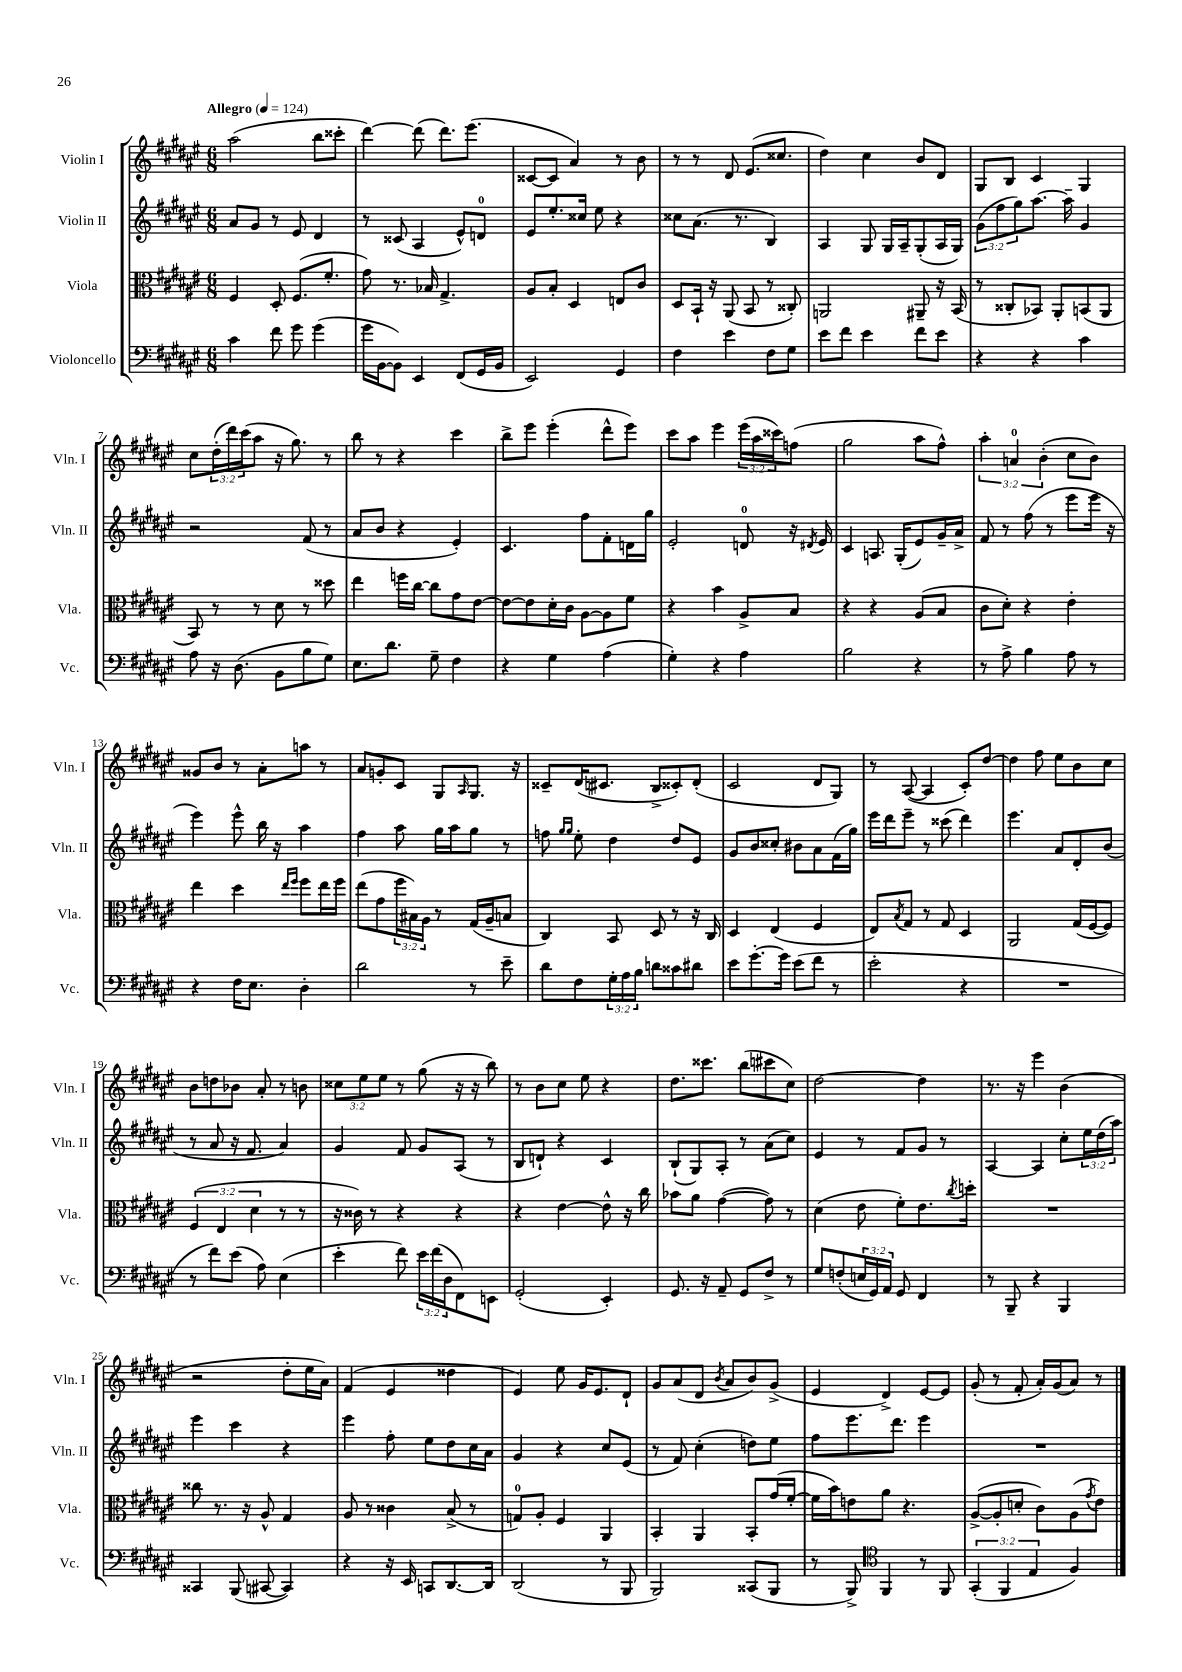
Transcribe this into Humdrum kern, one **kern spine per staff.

**kern	**kern	**kern	**kern
*part4	*part3	*part2	*part1
*staff4	*staff3	*staff2	*staff1
*I"Violoncello	*I"Viola	*I"Violin II	*I"Violin I
*I'Vc.	*I'Vla.	*I'Vln. II	*I'Vln. I
*clefF4	*clefC3	*clefG2	*clefG2
*k[f#c#g#d#a#e#]	*k[f#c#g#d#a#e#]	*k[f#c#g#d#a#e#]	*k[f#c#g#d#a#e#]
*M6/8	*M6/8	*M6/8	*M6/8
*MM124	*MM124	*MM124	*MM124
=1	=1	=1	=1
!	!	!	!LO:TX:a:B:t=Allegro
4c#\	4F#/	8a#/L	(2aa#\
.	.	8g#/J	.
8f#\	8D#'/	8r	.
8g#\	(8.F#/L	8e#/	.
(4g#\	.	4d#/	8bb\L
.	8.f#'/J	.	.
.	.	.	8ccc##X'\J
=2	=2	=2	=2
16g#\LL	8g#\)	8r	[4ddd#\)
[16BB\J	.	.	.
8BB\J])	8.r	(8c##X/	.
4EE#/	.	4A#/	(8ddd#\]
.	16B-X/	.	.
.	4.G#^/	.	8.ddd#\L)
(8FF#/L	.	8e#^^/L)	.
.	.	.	(8.eee#\J
16GG#/L	.	8dn/J	.
16BB/JJ	.	.	.
=3	=3	=3	=3
2EE#/)	8A#/L	8e#/L	[8c##X/L
.	8B'/J	8.ee#'/	8c##/J]
.	4D#/	.	4a#/)
.	.	16cc##X/Jk	.
.	.	8ee#\	.
4GG#/	8En/L	4r	8r
.	8c#/J	.	8b\
=4	=4	=4	=4
4F#\	8D#/L	8cc##X\L	8r
.	16BB`/Jk	(8.a#\J	8r
.	16r	.	.
4e#\	(8AA#/	.	8d#/
.	.	8.r	.
.	8BB/	.	(8.e#/L
8F#\L	8r	4B/)	.
.	.	.	8.cc##X/J
8G#\J	8C##X'/)	.	.
=5	=5	=5	=5
8e#\L	2AAn/	4A#/	4dd#\)
8f#\J	.	.	.
4e#\	.	8G#/	4cc#\
.	.	16G#/LL	.
.	.	16A#~/J	.
8f#\L	8AA#X~/	(8G#'/	8b/L
8e#\J	16r	16A#/L	8d#/J
.	(16BB/	16G#/JJ)	.
=6	=6	=6	=6
4r	8r	(12g#\L	8G#/L
.	.	12ff#\	.
.	8C##X'/L	.	8B/J
.	.	12gg#\)	.
4r	8BB-X/J)	[8.aa#\J	4c#/
.	8AA#'/L	.	.
.	.	16aa#~\]	.
4c#\	(8BBn/	4g#/	4G#/
.	8AA#/J	.	.
!!LO:LB:g=z
=7	=7	=7	=7
8A#\	8BB/)	2r	8cc#\L
16r	8r	.	(24dd#'\L
.	.	.	24ddd#\)
(8.D#\	.	.	.
.	.	.	(24ccc#\J
.	8r	.	8aa#\J
8BB\L	8d#\	.	16r
.	.	.	8.gg#\)
8B\	8r	(8f#/	.
8G#\J)	8dd##X\	8r	8r
=8	=8	=8	=8
8.E#\L	4ee#\	8a#/L	8bb\
.	.	8b/J	8r
8.d#\J	.	.	.
.	16ffn\LL	4r	4r
.	[16cc#\JJ	.	.
8G#~\	8cc#\L]	.	.
4F#\	8g#\	4e#'/)	4ccc#\
.	[8e#\J	.	.
=9	=9	=9	=9
4r	8e#\L_	4.c#/	8bb^\L
.	8e#\]	.	8eee#\J
4G#\	16d#'\L	.	(4eee#'\
.	16c#\JJ	.	.
.	[8A#\L	8ff#\L	.
(4A#\	8A#\]	8f#'\	8ddd#^^\L
.	8f#\J	16dn\L	8eee#\J)
.	.	16gg#\JJ	.
=10	=10	=10	=10
4G#'\)	4r	2e#'/	8ccc#\L
.	.	.	8aa#\J
4r	4b\	.	4eee#\
4A#\	8A#^/L	8dn/	(24eee#\LL
.	.	.	24aa#\
.	.	.	24ccc##X\J)
.	8B/J	16r	(8ffn\J
.	.	8qd#X/	.
.	.	16e#/	.
=11	=11	=11	=11
2B\	4r	4c#/	2gg#\
.	4r	8.An/	.
.	.	(16G#'/KL	.
4r	(8A#/L	8e#/)	8aa#\L
.	8B/J	16g#~/L	8ff#^^\J)
.	.	16a#^/JJ	.
=12	=12	=12	=12
8r	8c#\L	8f#/	6aa#'\
8A#^\	8d#'\J)	8r	.
.	.	.	6an/
4B\	4r	(8ff#\	.
.	.	.	(6b'\
.	.	8r	.
8A#\	4e#'\	8eee#\L	8cc#\L
8r	.	16eee#\Jk	8b\J)
.	.	16r	.
!!LO:LB:g=z
=13	=13	=13	=13
4r	4ee#\	4eee#\)	8g##X/L
.	.	.	8b/J
16F#\KL	4dd#\	8eee#^^\	8r
8.E#\J	.	.	.
.	.	16bb\	8a#'\L
.	.	16r	.
.	16qqee#/LL	.	.
.	16qqff#/JJ	.	.
4D#'\	8ff#\L	4aa#\	8aan\J
.	16ee#\L	.	8r
.	16ff#\JJ	.	.
=14	=14	=14	=14
2d#\	(8ee#\L	4ff#\	8a#/L
.	8g#\	.	8gn'/
.	24ff#\L	8aa#\	8c#/J
.	24B#X\)	.	.
.	24A#\JJ	.	.
.	8r	16gg#\LL	8G#/L
.	.	16aa#\J	.
.	.	.	16qqA#/
8r	(16G#/LL	8gg#\J	8.G#/J
.	16A#~/J	.	.
8e#~\	8Bn/J	8r	.
.	.	.	16r
=15	=15	=15	=15
8d#\L	4C#/)	8ffn\	8c##X~/L
.	.	16qqgg#/LL	.
.	.	16qqgg#/JJ	.
8F#\	.	8ee#'\	(16d#/K
.	.	.	8.c#X/J
24G#'\L	8BB/	4dd#\	.
24A#\	.	.	.
24B\JJ	.	.	.
8dn\L	8D#/	.	8B^/L
8c##X\	8r	8dd#/L	8c##X'/)
8d#X\J	16r	8e#/J	(8d#'/J
.	16C#/	.	.
=16	=16	=16	=16
8e#\L	4D#/	8g#/L	2c#/
[8.g#'\	.	8b/	.
.	(4E#/	8cc##X'/J	.
16g#\Jk]	.	.	.
(8e#\L	.	8b#X\L	.
8f#\J	4F#/	8a#\	8d#/L
8r	.	(16f#\L	8G#/J)
.	.	16gg#\JJ)	.
=17	=17	=17	=17
2e#'\	8E#/L)	16eee#\LL	8r
.	.	16ddd#\J	.
.	8qB/	.	.
.	8G#/J	8eee#~\J	([8A#/
.	8r	8r	4A#/]
.	8G#/	(8ccc##X\	.
4r	4D#/	4ddd#\)	8c#'/L)
.	.	.	[8dd#/J
=18	=18	=18	=18
2.r	2AA#/	4.eee#\	4dd#\]
.	.	.	8ff#\
.	.	8a#/L	8ee#\L
.	(16G#/LL	8d#'/	8b\
.	[16F#/J	.	.
.	8F#/J])	(8b/J	8cc#\J
!!LO:LB:g=z
=19	=19	=19	=19
8r	(6F#/	8r	8b\L
8f#\L)	.	8a#/	8ddn\
.	6E#/	.	.
(8e#\J	.	16r	8b-X\J
.	.	8.f#/	.
.	6d#\	.	.
8A#\)	.	.	8a#'/
(4E#\	8r	4a#/)	8r
.	8r	.	8bn\
=20	=20	=20	=20
4e#'\	16r	4g#/	12cc##X\L
.	16c##X\)	.	.
.	.	.	12ee#\
.	8r	.	.
.	.	.	12ee#\J
8f#\)	4r	8f#/	8r
24e#\LL	.	8g#/L	(8gg#\
(24f#\	.	.	.
24D#\J	.	.	.
8FF#\)	4r	(8A#/J	16r
.	.	.	16r
8EEn\J	.	8r	8bb\)
=21	=21	=21	=21
(2GG#'/	4r	8B/L	8r
.	.	8dn`/J)	8b\L
.	[4e#\	4r	8cc#\J
.	.	.	8ee#\
4EE#'/)	8e#^^\]	4c#/	4r
.	16r	.	.
.	16cc#\	.	.
=22	=22	=22	=22
8.GG#/	8b-X\L	(8B`/L	8.dd#\L
.	8a#\J	8G#/)	.
16r	.	.	8.ccc##X\J
8AA#~/	([4g#\	8A#'/J	.
8GG#/L	.	8r	(8bb\L
8F#^/J	8g#\])	(8a#\L	8ccc#X\
8r	8r	8cc#\J)	8cc#\J)
=23	=23	=23	=23
8G#/L	(4d#\	4e#/	[2dd#\
(8Fn'/	.	.	.
24En/L	8e#\	8r	.
24GG#/)	.	.	.
24AA#/JJ	.	.	.
8GG#/	8f#'\L)	8f#/L	.
4FF#/	8.e#\	8g#/J	4dd#\]
.	.	8r	.
.	8qcc#/	.	.
.	16ddn'\Jk	.	.
=24	=24	=24	=24
8r	2.r	[4A#/	8.r
8BBB~/	.	.	.
.	.	.	16r
4r	.	4A#/]	4eee#\
4BBB/	.	8cc#'\L	(4b\
.	.	24ee#\L	.
.	.	(24dd#\	.
.	.	24aa#\JJ)	.
!!LO:LB:g=z
=25	=25	=25	=25
4CC##X/	8cc##X\	4eee#\	2r
.	8.r	.	.
(8BBB/	.	4ccc#\	.
.	16r	.	.
[8CC#X/	8A#^^/	.	.
4CC#/])	4G#/	4r	8dd#'\L
.	.	.	16ee#\L
.	.	.	16a#\JJ)
=26	=26	=26	=26
4r	8A#/	4eee#\	(4f#/
.	8r	.	.
16r	4c##X\	8ff#'\	4e#/
16EE#/	.	.	.
8CCn/L	.	8ee#\L	.
[8.DD#/	(8B^/	8dd#\	4dd##X\
.	8r	16cc#\L	.
16DD#/Jk]	.	16a#\JJ	.
=27	=27	=27	=27
(2DD#/	8Gn/L)	4g#/	4e#/)
.	8A#'/J	.	.
.	4F#/	4r	8ee#\
.	.	.	16g#/KL
.	.	.	8.e#/
8r	4AA#/	8cc#/L	.
8BBB/	.	(8e#/J	8d#`/J
=28	=28	=28	=28
2BBB/)	4BB'/	8r	8g#/L
.	.	8f#/)	(8a#/
.	4AA#/	(4cc#'\	8d#/J
.	.	.	8qb/
.	.	.	8a#/L
(8CC##X/L	8BB'/L	8ddn\L)	8b/)
8BBB/J	(16g#/L	8ee#\J	(8g#^/J
.	[16f#'/JJ	.	.
=29	=29	=29	=29
8r	16f#\LL]	8ff#\L	4e#/
.	16b\J)	.	.
8BBB^/)	8en\	8.eee#\	.
*clefC4	*	*	*
4FF#/	8a#\J	.	4d#^/)
.	.	8.ddd#\J	.
.	4.r	.	.
8r	.	4eee#\	[8e#/L
8FF#/	.	.	8e#/J]
=30	=30	=30	=30
(6GG#'/	([8A#^/L	2.r	(8g#'/
.	8A#'/]	.	8r
6FF#/	.	.	.
.	8dn'/J	.	8f#'/
6E#/	.	.	.
.	8c#\L)	.	16a#'/LL)
.	.	.	(16g#/J
4F#/)	(8A#\	.	8a#/J)
.	8qg#/	.	.
.	8e#\J)	.	8r
==	==	==	==
*-	*-	*-	*-
